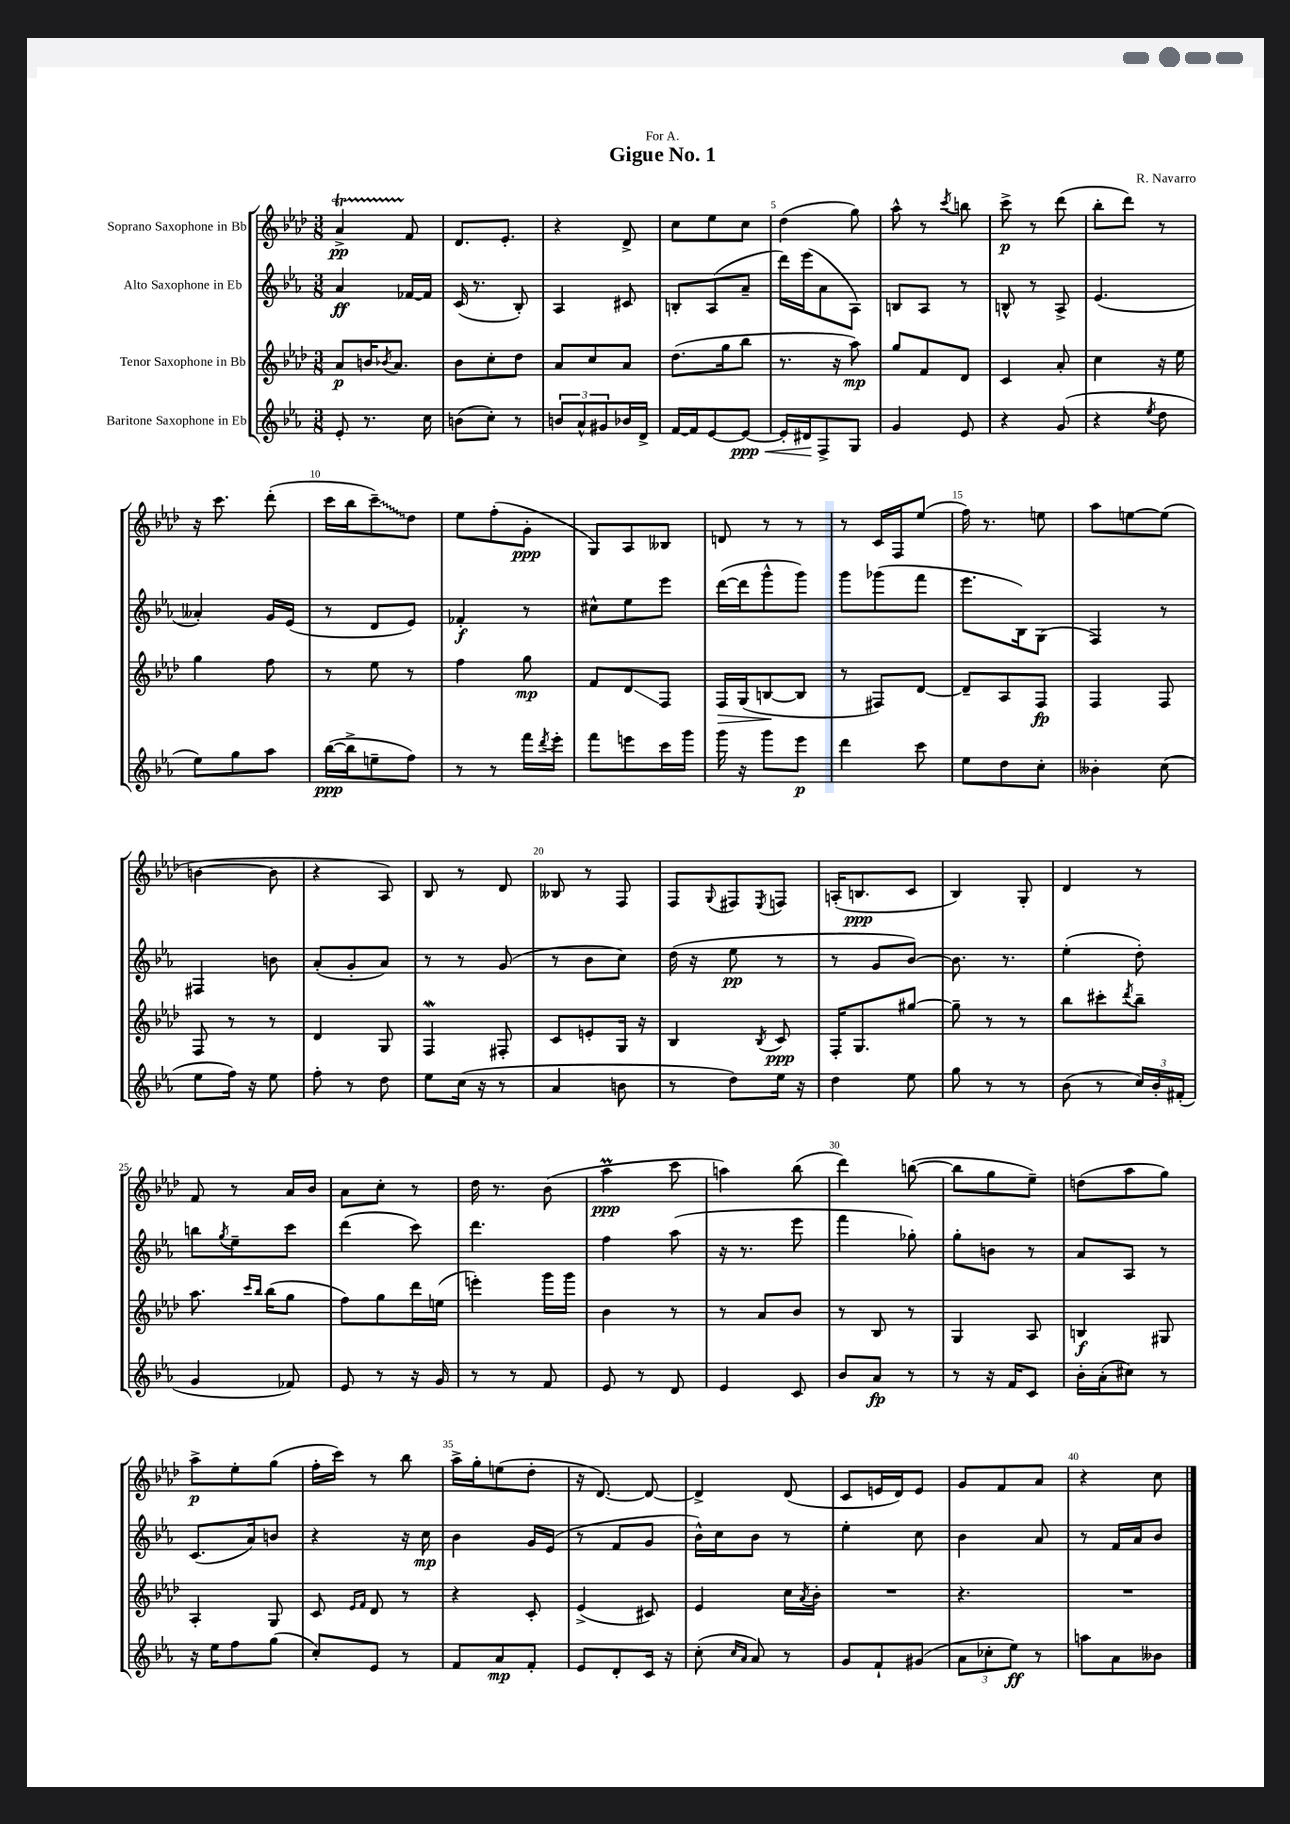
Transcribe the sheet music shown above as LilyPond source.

\header { title = "Gigue No. 1" composer = "R. Navarro" dedication = "For A." }
<<
\new StaffGroup <<
\new Staff = "s0" \with { instrumentName = "Soprano Saxophone in Bb" } {
    \clef treble \key aes \major \numericTimeSignature \time 3/8
    aes'4->\startTrillSpan\pp f'8\stopTrillSpan |
    des'8. ees'8.-. |
    r4 des'8-> |
    c''8 ees''8 c''8 |
    des''4( g''8) |
    aes''8-^ r8 \acciaccatura { c'''8 } b''8 |
    c'''8->\p r8 des'''8( |
    bes''8-. des'''8) r8 |
    r16 c'''8. des'''8-.( |
    c'''16 bes''16 \once \override Glissando.style = #'zigzag c'''8--\glissando) des''8 |
    ees''8 f''8-.( g'8-.\ppp |
    g8) aes8 beses8 |
    d'8 r8 r8 |
    r8 c'16 f16 ees''8( |
    f''16) r8. e''8 |
    aes''8 e''8~ e''8( |
    b'4~ b'8 |
    r4 aes8) |
    bes8 r8 des'8 |
    beses8 r8 f8 |
    f8 \appoggiatura { g8 } fis8 \acciaccatura { ees8 } f8 |
    a16-.( b8.\ppp c'8 |
    bes4) g8-. |
    des'4 r8 |
    f'8 r8 aes'16 bes'16 |
    aes'8 c''8-. r8 |
    des''16 r8. bes'8( |
    aes''4\prall\ppp c'''8 |
    a''4) bes''8( |
    des'''4) b''8~( |
    b''8 g''8 ees''8--) |
    d''8( aes''8 g''8) |
    aes''8->\p ees''8-. g''8( |
    f''16-. c'''16) r8 bes''8 |
    aes''16-> g''16-. e''8( des''8-. |
    r16 des'8.~) des'8~ |
    des'4-> des'8( |
    c'8 e'16 des'16) e'8 |
    g'8 f'8 aes'8 |
    r4 c''8 \bar "|." |
}
\new Staff = "s1" \with { instrumentName = "Alto Saxophone in Eb" } {
    \clef treble \key ees \major \numericTimeSignature \time 3/8
    aes'4\ff fes'16~ fes'16 |
    c'16( r8. bes8-.) |
    aes4 cis'8 |
    b8-. aes8( aes'8-- |
    d'''16) ees'''16( aes'8 aes8) |
    b8 aes8 r8 |
    b8-^ r8 aes8-> |
    ees'4.( |
    aeses'4-.) g'16 ees'16( |
    r8 d'8 ees'8) |
    fes'4-.\f r8 |
    cis''8-^ ees''8 ees'''8 |
    d'''16~( d'''16 g'''8-^ g'''8) |
    g'''8 ges'''8( f'''8 |
    ees'''8. bes16) g8( |
    f4) r8 |
    fis4 b'8 |
    aes'8-.( g'8-. aes'8) |
    r8 r8 g'8( |
    r8 bes'8 c''8) |
    d''16( r16 ees''8\pp r8 |
    r8 g'8 bes'8~) |
    bes'8. r8. |
    ees''4-.( d''8-.) |
    b''8 \acciaccatura { g''8 } ees''8-- c'''8 |
    d'''4( c'''8) |
    d'''4. |
    f''4 aes''8( |
    r16 r8. ees'''8 |
    f'''4 ges''8-.) |
    g''8-. b'8 r8 |
    aes'8 aes8 r8 |
    c'8.( aes'16) b'8 |
    r4 r16 c''16\mp |
    bes'4 g'16 ees'16( |
    r8 f'8 g'8 |
    bes'16-^) c''16 bes'8 r8 |
    ees''4-. c''8 |
    bes'4 aes'8 |
    r8 f'16 aes'16 bes'8 \bar "|." |
}
\new Staff = "s2" \with { instrumentName = "Tenor Saxophone in Bb" } {
    \clef treble \key aes \major \numericTimeSignature \time 3/8
    aes'8\p b'16 \acciaccatura { bes'8 } aes'8. |
    bes'8 c''8-. des''8 |
    aes'8 c''8 aes'8 |
    des''8.( g''16 bes''8 |
    r8. r16 aes''8\mp) |
    g''8 f'8 des'8 |
    c'4 aes'8-. |
    c''4 r16 ees''16 |
    g''4 f''8 |
    r8 ees''8 r8 |
    f''4 g''8\mp |
    f'8 des'8\glissando f8 |
    f16\> g16( b8~\! b8 |
    r8 fis8) des'8~ |
    des'8-- aes8 f8\fp |
    f4 f8 |
    f8 r8 r8 |
    des'4 g8 |
    f4\mordent fis8-. |
    c'8 e'8-. g16 r16 |
    bes4 \acciaccatura { bes8 } c'8\ppp |
    f16-. g8. gis''8~ |
    gis''8-- r8 r8 |
    bes''8 cis'''8-. \acciaccatura { des'''8 } bes''8-- |
    aes''8. \grace { c'''16 bes''16 } bes''16( g''8 |
    f''8) g''8 des'''16 e''16( |
    e'''4-.) g'''16 g'''16 |
    bes'4 r8 |
    r8 aes'8 bes'8 |
    r8 bes8 r8 |
    g4 aes8 |
    b4\f gis8 |
    aes4-. g8 |
    c'8 \grace { ees'16 f'16 } des'8 r8 |
    r4 c'8-. |
    ees'4->( cis'8) |
    ees'4 c''16 \acciaccatura { aes'8 } bes'16-. |
    R4. |
    r4. |
    R4. \bar "|." |
}
\new Staff = "s3" \with { instrumentName = "Baritone Saxophone in Eb" } {
    \clef treble \key ees \major \numericTimeSignature \time 3/8
    ees'8-. r8. c''16 |
    b'8( c''8-.) r8 |
    \tuplet 3/2 { b'8 aes'8-^ gis'8 } bes'16 d'16-> |
    f'16~ f'16 ees'8~ ees'8~\ppp\< |
    ees'16-. dis'16\! f8-> g8 |
    g'4 ees'8 |
    r4 g'8( |
    r4 \acciaccatura { ees''8 } d''8 |
    ees''8) g''8 aes''8 |
    bes''16~\ppp( bes''16-> e''8-- f''8) |
    r8 r8 f'''16 \acciaccatura { d'''8 } ees'''16-. |
    f'''8 e'''8 c'''16 g'''16 |
    g'''16 r16 g'''8 ees'''8\p |
    d'''4 c'''8 |
    ees''8 d''8 c''8-. |
    beses'4-. c''8( |
    ees''8 f''16) r16 ees''8 |
    f''8-. r8 d''8 |
    ees''8 c''16( r16 r8 |
    aes'4 b'8 |
    r8 d''8) ees''16 r16 |
    d''4 ees''8 |
    g''8 r8 r8 |
    bes'8( r8 \tuplet 3/2 { c''16) bes'16-. fis'16-.( } |
    g'4 fes'8) |
    ees'8 r8 r16 g'16 |
    r8 r8 f'8 |
    ees'8 r8 d'8 |
    ees'4 c'8 |
    bes'8 aes'8\fp r8 |
    r8 r16 f'16 c'8 |
    bes'16-. aes'16-.( cis''8) r8 |
    r16 ees''16 f''8 g''8( |
    c''8-.) ees'8 r8 |
    f'8 aes'8\mp f'8-. |
    ees'8 d'8-. c'16 r16 |
    c''8-.( \grace { c''16 aes'16 } aes'8) r8 |
    g'8 f'8-! gis'8( |
    \tuplet 3/2 { aes'8 ces''8-. ees''8\ff) } r8 |
    a''8 aes'8 beses'8 \bar "|." |
}
>>
>>
\layout { \context { \Score \override BarNumber.break-visibility = ##(#f #t #t) barNumberVisibility = #(every-nth-bar-number-visible 5) } }
